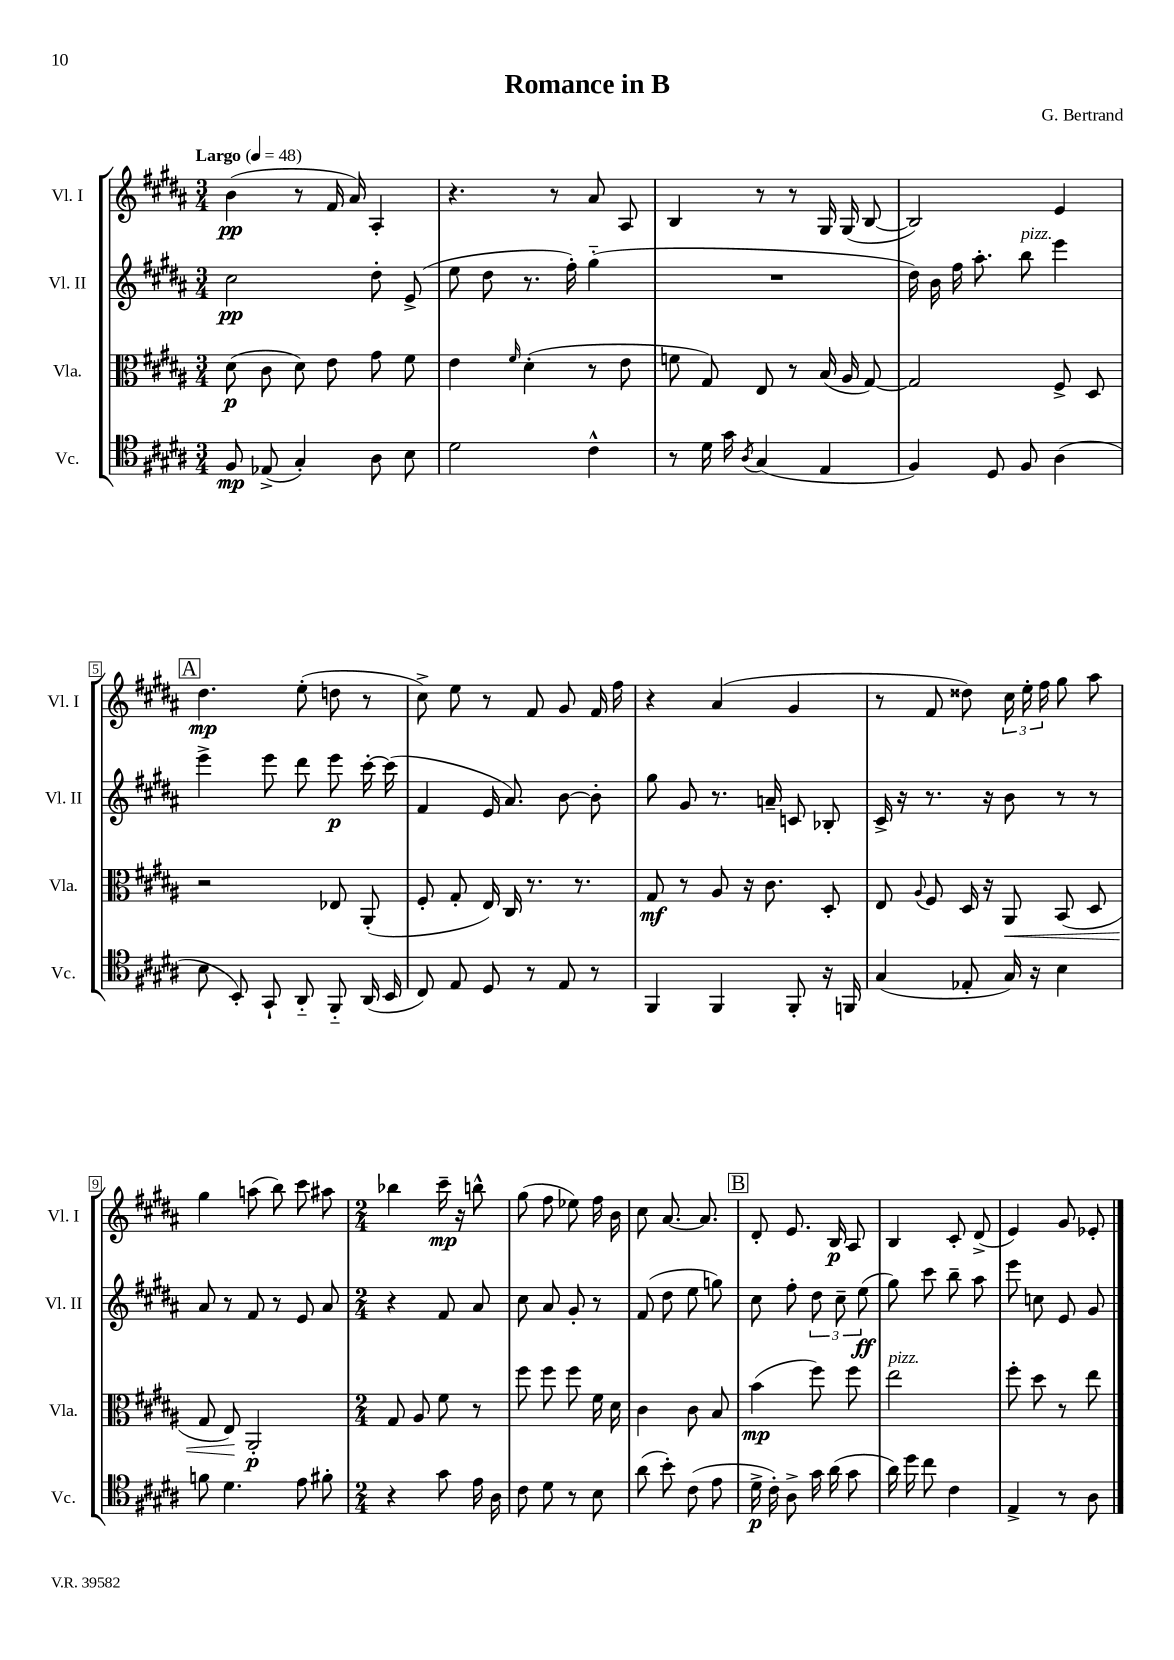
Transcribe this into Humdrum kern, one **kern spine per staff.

**kern	**kern	**kern	**kern
*staff4	*staff3	*staff2	*staff1
*clefC4	*clefC3	*clefG2	*clefG2
*k[f#c#g#d#a#]	*k[f#c#g#d#a#]	*k[f#c#g#d#a#]	*k[f#c#g#d#a#]
*M3/4	*M3/4	*M3/4	*M3/4
*MM48	*MM48	*MM48	*MM48
8F#	(8d#	2cc#	(4b
(8E-^	8c#	.	.
4G#')	8d#)	.	8r
.	8e	.	16f#
.	.	.	16a#)
8A#	8g#	8dd#'	4A#'
8B	8f#	(8e^	.
=	=	=	=
2d#	4e	8ee	4.r
.	.	8dd#	.
.	16qqf#	.	.
.	(4d#'	8.r	.
.	.	.	8r
.	.	16ff#')	.
4c#^^	8r	(4gg#'~	8a#
.	8e	.	8A#
=	=	=	=
8r	8f	2.r	4B
16d#	8G#)	.	.
16g#	.	.	.
8qA#	.	.	.
(4G#	8E	.	8r
.	8r	.	8r
4E	(16B	.	16G#
.	16A#	.	(16G#
.	[8G#)	.	[8B
=	=	=	=
4F#)	2G#]	16dd#)	2B])
.	.	16b	.
.	.	16ff#	.
.	.	8.aa#'	.
8D#	.	.	.
8F#	.	8bb	.
(4A#	8F#^	4eee	4e
.	8D#	.	.
=	=	=	=
8B	2r	4eee^	4.dd#
8BB')	.	.	.
8GG#`	.	8eee	.
8AA#'~	.	8ddd#	(8ee'
8FF#'~	8E-	8eee	8dd
(16AA#	(8AA#'	[16ccc#'	8r
16BB	.	(16ccc#]	.
=	=	=	=
8C#)	8F#'	4f#	8cc#^)
8E	8G#'	.	8ee
8D#	16E)	16e	8r
.	16C#	8.a#)	.
8r	8.r	.	8f#
8E	.	[8b	8g#
.	8.r	.	.
8r	.	8b']	16f#
.	.	.	16ff#
=	=	=	=
4FF#	8G#	8gg#	4r
.	8r	8g#	.
4FF#	8A#	8.r	(4a#
.	16r	.	.
.	8.c#	16a~	.
8FF#'	.	8c	4g#
16r	8D#'	8B-'	.
16FF	.	.	.
=	=	=	=
(4G#	8E	16c#^	8r
.	.	16r	.
.	8qqA#	.	.
.	8F#	8.r	8f#
8E-'	16D#	.	8dd##)
.	16r	16r	.
16G#)	8AA#	8b	24cc#
.	.	.	24ee'
16r	.	.	.
.	.	.	24ff#
4B	(8BB	8r	8gg#
.	8D#	8r	8aa#
=	=	=	=
8f	8G#	8a#	4gg#
4.d#	8E)	8r	.
.	2AA#'	8f#	(8aa
.	.	8r	8bb)
8e	.	8e	8ccc#
8f#'	.	8a#	8aa#
=	=	=	=
*M2/4	*M2/4	*M2/4	*M2/4
4r	8G#	4r	4bb-
.	8A#	.	.
8g#	8f#	8f#	16ccc#~
.	.	.	16r
16e	8r	8a#	8bb^^
16A#	.	.	.
=	=	=	=
8c#	8ff#	8cc#	(8gg#
8d#	8ff#	8a#	8ff#
8r	8ff#	8g#'	8ee-)
8B	16f#	8r	16ff#
.	16d#	.	16b
=	=	=	=
(8a#	4c#	(8f#	8cc#
8b')	.	8dd#	[8.a#
(8c#	8c#	8ee	.
.	.	.	8.a#]
8e	8B	8gg)	.
=	=	=	=
16d#^	(4b	8cc#	8d#'
16c#')	.	.	.
8A#^	.	8ff#'	8.e
16g#	8ff#)	12dd#	.
(16a#	.	.	16B
.	.	12cc#~	.
8g#	8ff#	.	8A#
.	.	(12ee	.
=	=	=	=
16a#)	2ee	8gg#)	4B
16dd#	.	.	.
8cc#	.	8ccc#	.
4c#	.	8bb~	8c#'
.	.	8aa#	(8d#^
=	=	=	=
4E^	8ff#'	8eee	4e)
.	8dd#	8cc	.
8r	8r	8e	8g#
8A#	8ee	8g#	8e-'
==	==	==	==
*-	*-	*-	*-
